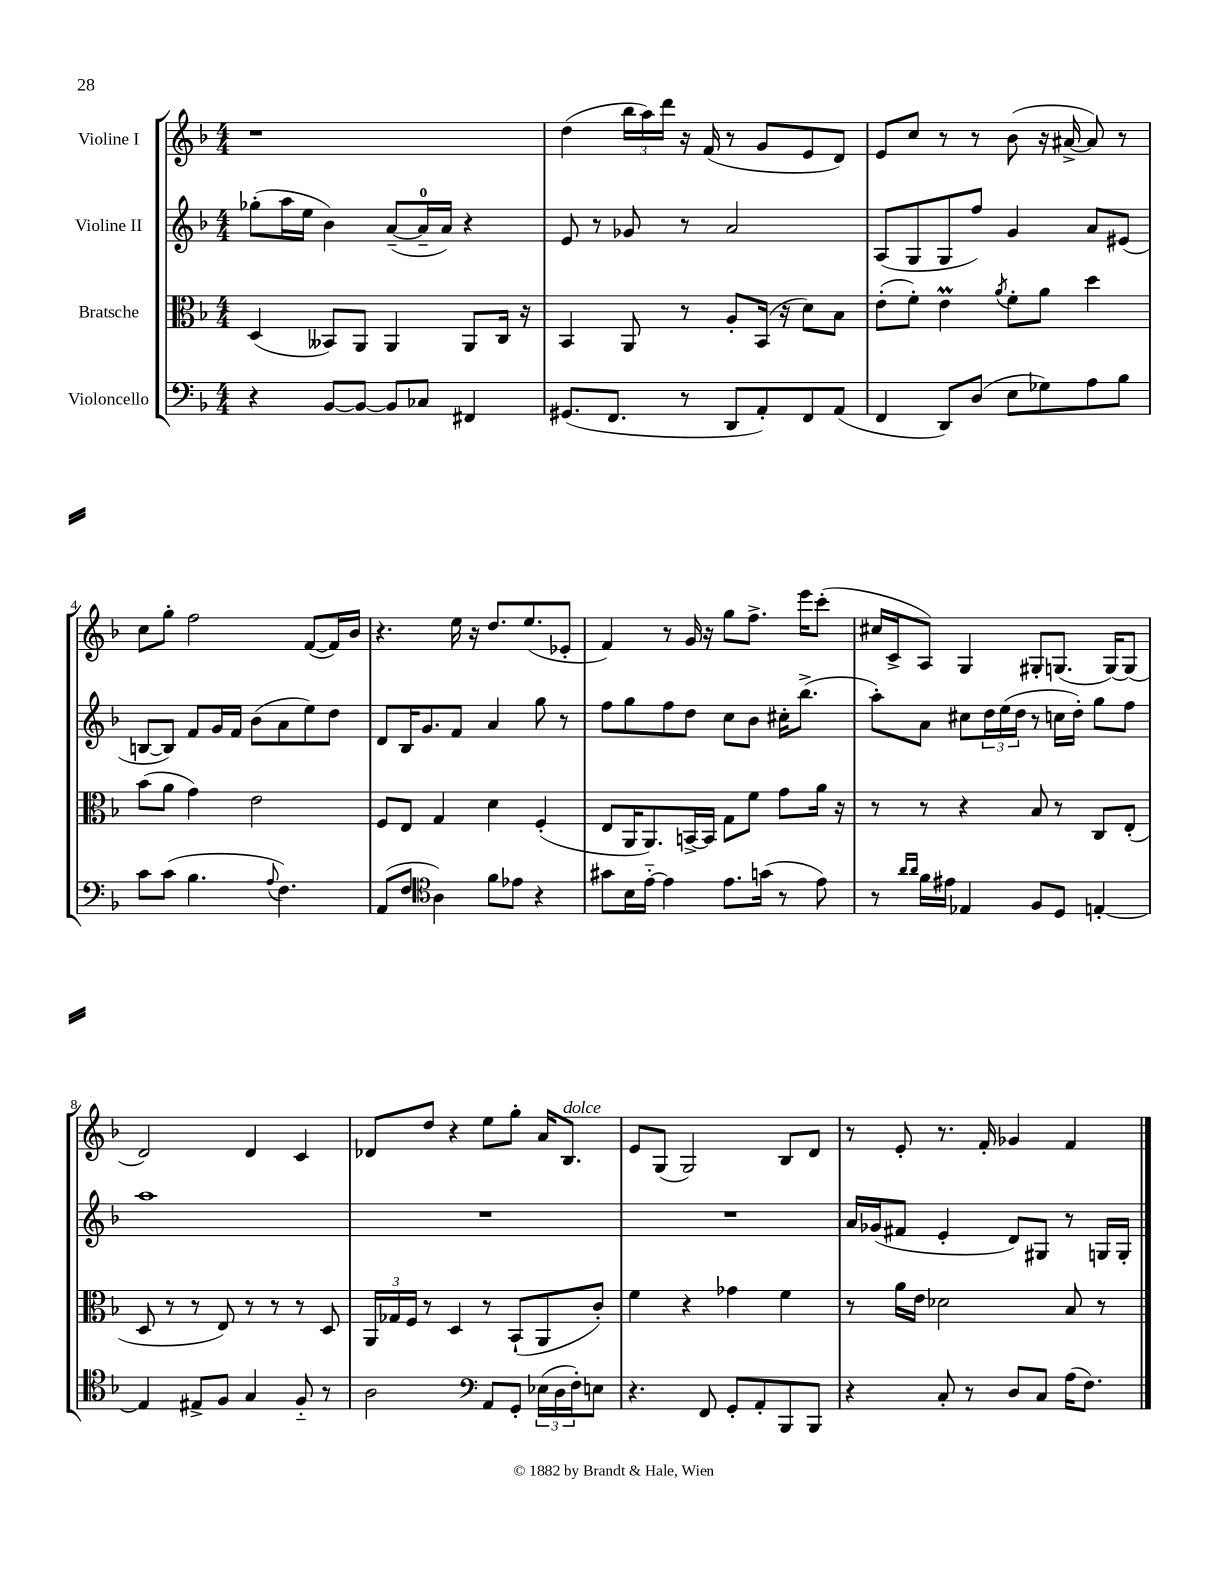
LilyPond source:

<<
\new StaffGroup <<
\new Staff = "s0" \with { instrumentName = "Violine I" } {
    \clef treble \key f \major \numericTimeSignature \time 4/4
    r1 |
    d''4( \tuplet 3/2 { bes''16 a''16) d'''16 } r16 f'16( r8 g'8 e'8 d'8) |
    e'8 c''8 r8 r8 bes'8( r16 ais'16~-> ais'8) r8 |
    c''8 g''8-. f''2 f'8~( f'16) bes'16 |
    r4. e''16 r16 d''8. e''8.( ees'8-. |
    f'4) r8 g'16 r16 g''8 f''8.-> e'''16 c'''8-.( |
    cis''16 c'16-> a8) g4 gis8-. g8.( g16~) g8( |
    d'2) d'4 c'4 |
    des'8 d''8 r4 e''8 g''8-. a'16 bes8.^\markup { \italic "dolce" } |
    e'8 g8( g2) bes8 d'8 |
    r8 e'8-. r8. f'16-. ges'4 f'4 \bar "|." |
}
\new Staff = "s1" \with { instrumentName = "Violine II" } {
    \clef treble \key f \major \numericTimeSignature \time 4/4
    ges''8-.( a''16 e''16 bes'4) a'8~--( a'16-0-- a'16) r4 |
    e'8 r8 ges'8 r8 a'2 |
    a8( g8 g8 f''8) g'4 a'8 eis'8( |
    b8~ b8) f'8 g'16 f'16 bes'8( a'8 e''8) d''8 |
    d'8 bes16 g'8. f'8 a'4 g''8 r8 |
    f''8 g''8 f''8 d''8 c''8 bes'8 cis''16-. bes''8.->( |
    a''8-.) a'8 cis''8 \tuplet 3/2 { d''16 e''16( d''16 } r8 c''16 d''16-.) g''8 f''8 |
    a''1 |
    R1 |
    R1 |
    a'16 ges'16( fis'8 e'4-. d'8) gis8 r8 g16 g16-. \bar "|." |
}
\new Staff = "s2" \with { instrumentName = "Bratsche" } {
    \clef alto \key f \major \numericTimeSignature \time 4/4
    d4( beses,8) a,8 a,4 a,8 c16 r16 |
    bes,4 a,8 r8 a8-. bes,16( r16 d'8) bes8 |
    e'8-.( f'8-.) e'4\prall \acciaccatura { a'8 } f'8-. a'8 d''4 |
    bes'8( a'8 g'4) e'2 |
    f8 e8 g4 d'4 f4-.( |
    e8 a,16 a,8.) b,16~-> b,16 g8 f'8 g'8 a'16 r16 |
    r8 r8 r4 bes8 r8 c8 e8-.( |
    d8 r8 r8 e8) r8 r8 r8 d8 |
    \tuplet 3/2 { a,16 ges16 f16 } r8 d4 r8 bes,8-!( a,8 c'8-.) |
    f'4 r4 ges'4 f'4 |
    r8 a'16 e'16 des'2 bes8 r8 \bar "|." |
}
\new Staff = "s3" \with { instrumentName = "Violoncello" } {
    \clef bass \key f \major \numericTimeSignature \time 4/4
    r4 bes,8~ bes,8~ bes,8 ces8 fis,4 |
    gis,8.( f,8. r8 d,8 a,8-.) f,8 a,8( |
    f,4 d,8) d8( e8 ges8) a8 bes8 |
    c'8 c'8( bes4. \appoggiatura { a8 } f4.) |
    a,8( f8 \clef tenor a4) f'8 ees'8 r4 |
    gis'8 bes16 e'16~-_ e'4 e'8. g'16( r8 e'8) |
    r8 \grace { a'16 a'16 } f'16 eis'16 ees4 f8 d8 e4~-. |
    e4 eis8-> f8 g4 f8-_ r8 |
    a2 \clef bass a,8 g,8-. \tuplet 3/2 { ees16( d16 f16-.) } e8 |
    r4. f,8 g,8-. a,8-. bes,,8 bes,,8 |
    r4 c8-. r8 d8 c8 a16( f8.) \bar "|." |
}
>>
>>
